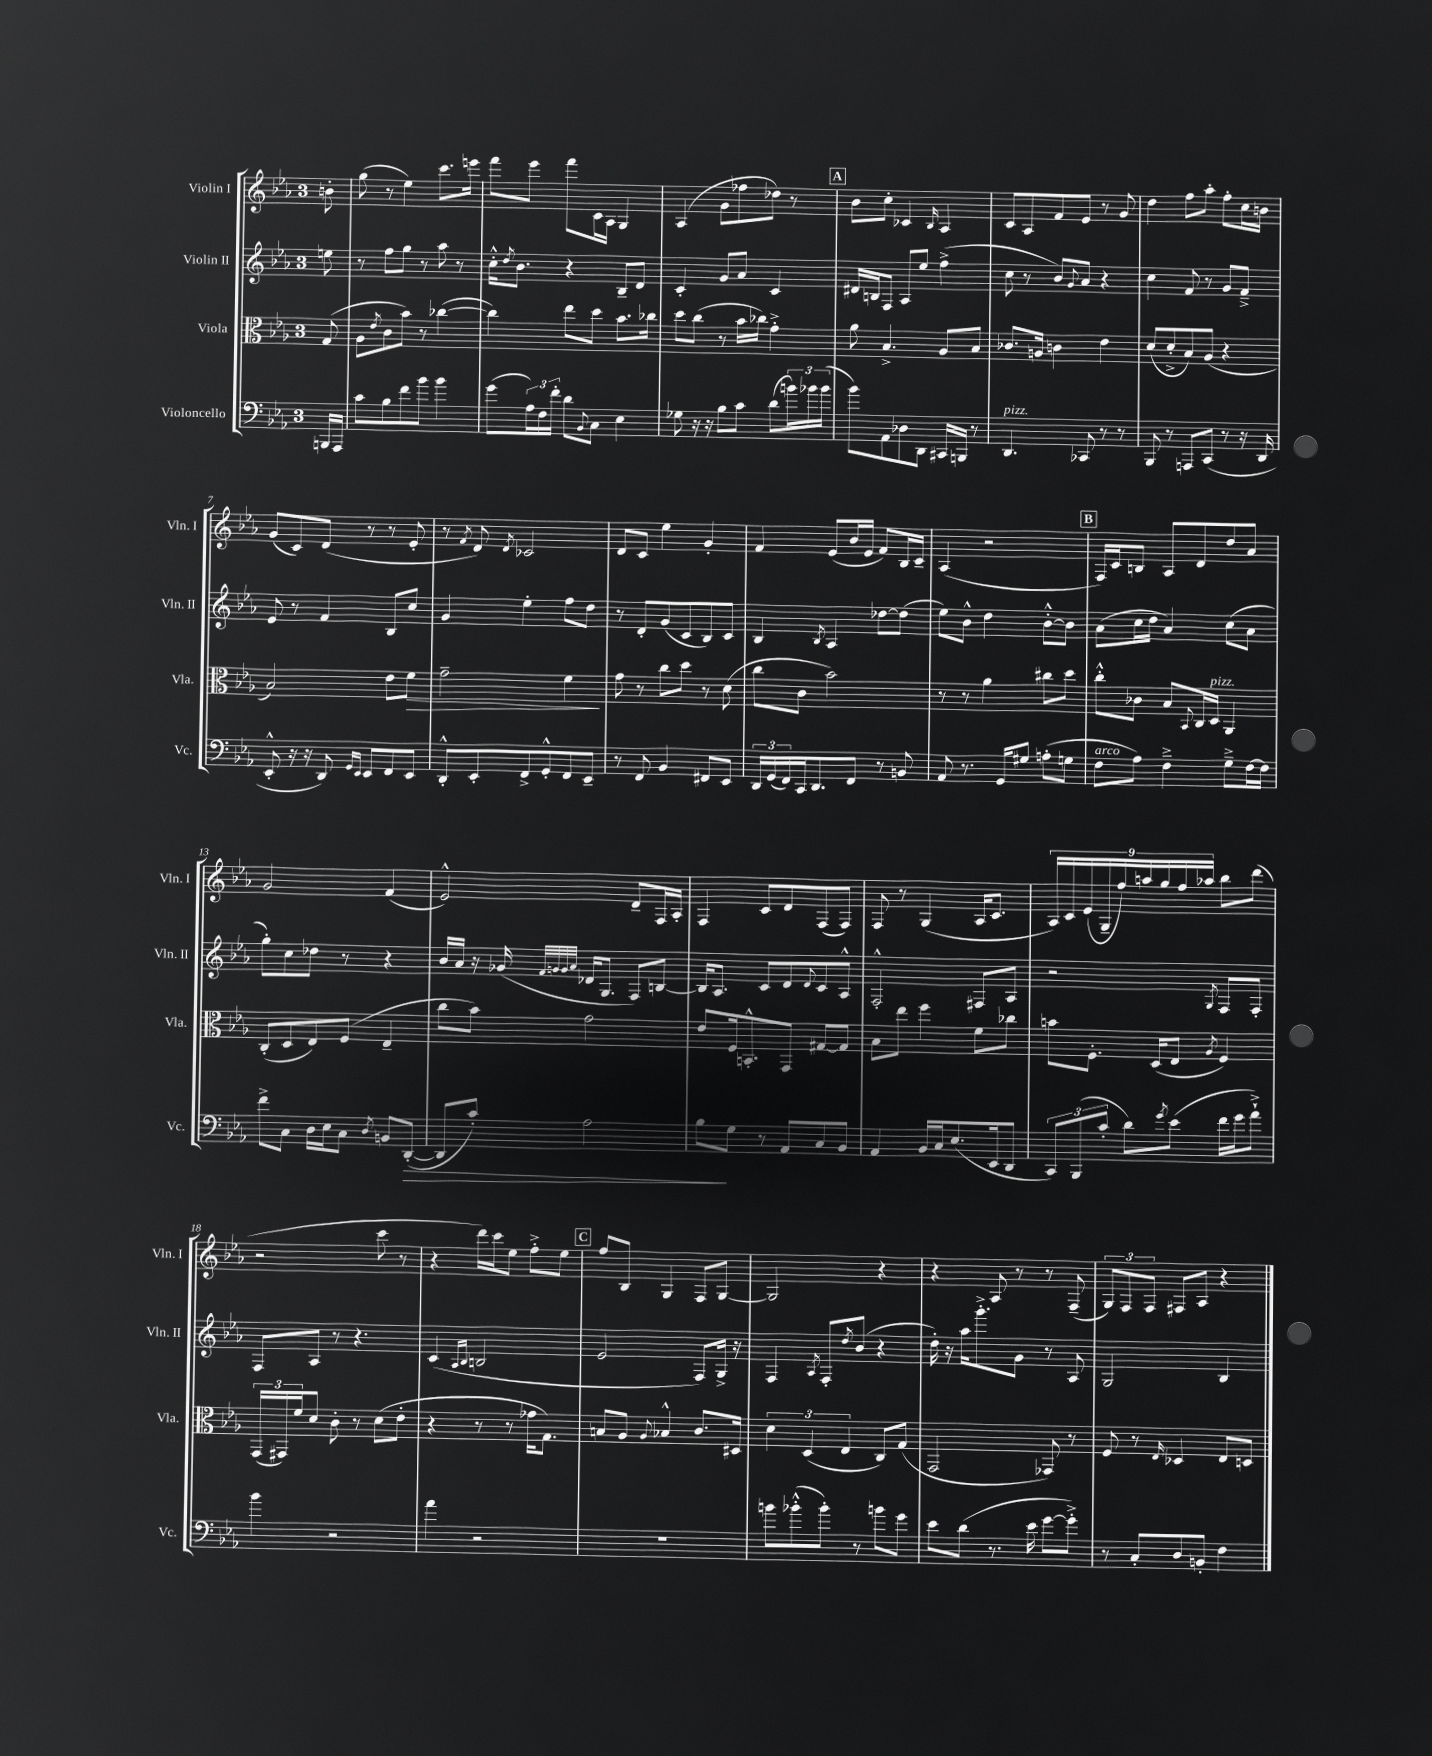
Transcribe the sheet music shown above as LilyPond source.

<<
\new StaffGroup <<
\new Staff = "s0" \with { instrumentName = "Violin I" shortInstrumentName = "Vln. I" } {
    \clef treble \key ees \major \once \override Staff.TimeSignature.style = #'single-digit \time 3/4 \partial 8
    b'8-. |
    g''8( r8 ees''4) c'''8. e'''16 |
    f'''8 ees'''8 f'''8 c'16 aes16 g4 |
    aes4( g'8 fes''8 des''8) r8 |
    \mark \markup { \box "A" } bes'8 c''8-. ces'4 \grace { bes16 } aes4 |
    c'8 aes8 f'8 ees'8 r8 g'8 |
    d''4 f''8 aes''8-. f''8-. c''16 b'16 |
    g'8( c'8) d'8( r8 r8 ees'8-. |
    r8 \acciaccatura { f'8 } d'8) \acciaccatura { d'8 } ces'2 |
    d'8 c'8 ees''4 g'4-. |
    f'4 ees'8( bes'16 ees'16 f'8) bes16 c'16-- |
    aes4( r2 |
    \mark \markup { \box "B" } f16) c'16 b8 aes8 d'8 d''8 aes'8 |
    g'2 f'4( |
    ees'2-^) d'8-- f16 aes16-. |
    f4 c'8 d'8 f8( f8) |
    f8 r8 g4( aes16 c'8. |
    \tuplet 9/8 { aes16) c'16 ees'16( g16-- f''16) a''16 g''16 f''16 aes''16 } bes''8 d'''8( |
    r2 c'''8 r8 |
    r4 d'''16) c'''16 ees''8 f''8-.-> ees''8 |
    \mark \markup { \box "C" } f''8 bes8 g4 f8 g8~ |
    g2 r4 |
    r4 aes8 r8 r8 f8--( |
    \tuplet 3/2 { g8) f8 f8 } fis8 aes8 r4 \bar "|." |
}
\new Staff = "s1" \with { instrumentName = "Violin II" shortInstrumentName = "Vln. II" } {
    \clef treble \key ees \major \once \override Staff.TimeSignature.style = #'single-digit \time 3/4 \partial 8
    e''8 |
    r8 f''8 g''8 r8 aes''8 r8 |
    c''16-.-^ \acciaccatura { d''8 } bes'8. r4 bes8-- d'8 |
    c'4-. g'8 aes'8 c'4 |
    \mark \markup { \box "A" } dis'16 b16 f8 aes8 ees''8 f''4->( |
    c''8 r8 bes'8) \appoggiatura { g'8 } aes'8 r4 |
    c''4 f'8 r8 g'8 f'8---> |
    ees'8 r8 f'4 bes8 c''8 |
    g'4 ees''4-. f''8 d''8 |
    r8 d'8-. g'8( c'8 bes8) c'8 |
    bes4 \acciaccatura { bes8 } aes4 des''8~ des''8( |
    ees''8) bes'8-^ d''4 bes'8~-.-^ bes'8 |
    \mark \markup { \box "B" } aes'8( c''16 d''16 aes'4) c''8( aes'8 |
    g''8-.) c''8 des''8 r8 r4 |
    bes'16 aes'16 r16 ges'16( \grace { f'32 g'32 g'32 aes'32 } des'16 g8. f8) b8~ |
    b16 aes8. c'8 d'8 \appoggiatura { d'8 } c'8 aes8-^ |
    f2-.-^ fis8 aes8 |
    r2 \acciaccatura { g8 } f8 f8-. |
    f8 aes8 r8 r4. |
    c'4( \grace { aes16 bes16 } b2 |
    \mark \markup { \box "C" } ees'2 f8) g16-> r16 |
    f4 \acciaccatura { aes8 } f8-. \acciaccatura { d''8 } bes'8( r4 |
    d''16-.) r16 aes''16 g'''8.-.-> g'8 r8 aes8 |
    g2 bes4 \bar "|." |
}
\new Staff = "s2" \with { instrumentName = "Viola" shortInstrumentName = "Vla." } {
    \clef alto \key ees \major \once \override Staff.TimeSignature.style = #'single-digit \time 3/4 \partial 8
    g8( |
    aes8 \acciaccatura { ees'8 } c'8 bes'8) r8 ces''4~( |
    ces''4) ees''8 d''8 bes'8. ces''16 |
    d''8 c''8( r8 bes'16 ces''16) g'4-.-> |
    \mark \markup { \box "A" } aes'8 bes4.-> aes8 bes8 |
    ces'8. a16 c'4 ees'4 |
    d'8( d'8-.-> bes8) aes8( r4 |
    bes2) ees'8 f'8\> |
    g'2-- f'4\! |
    g'8 r8 c''8 d''8 r8 d'8( |
    c''8 c'8 bes'2) |
    r8 r8 aes'4 cis''8 d''8 |
    \mark \markup { \box "B" } c''8-.-^ ces'8 bes8 \appoggiatura { bes,8 } c16 d16^\markup { \italic "pizz." } aes,4 |
    c8-.( d8 ees8) f8( ees4-- |
    c''8 bes'8) g'2 |
    ees'8 f16 b,8.-.-^ g,8 gis8~ gis8 |
    bes8 ees''8 f''4 f'8 ces''8 |
    b'8 f8.-. d16( ees8 \acciaccatura { aes8 } f4) |
    \tuplet 3/2 { g,16( gis,16) f'16 } d'8 c'8-. r8 d'8( ees'8-. |
    r4 r8 r8 ges'16 g8.) |
    \mark \markup { \box "C" } b8 aes8 \appoggiatura { aes8 } bes4-^ c'8. dis16 |
    \tuplet 3/2 { d'4 d4( ees4 } c8) g8( |
    g,2 ges,8) r8 |
    f8 r8 \grace { ees16 } des4 ees8 d8 \bar "|." |
}
\new Staff = "s3" \with { instrumentName = "Violoncello" shortInstrumentName = "Vc." } {
    \clef bass \key ees \major \once \override Staff.TimeSignature.style = #'single-digit \time 3/4 \partial 8
    b,,16 aes,,16 |
    c'8 bes8 f'8 bes'8 bes'4 |
    g'8( \tuplet 3/2 { aes16) f16 f'16-. } d'8 \appoggiatura { bes,8 } c8 ees4 |
    ges8 r16 r16 bes8 c'8 d'8( \tuplet 3/2 { b'16) bes'16 bes'16( } |
    \mark \markup { \box "A" } bes'8) aes,8 des8 d,8 cis,16 b,,16 r8 |
    d,4.^\markup { \italic "pizz." } ces,8 r8 r8 |
    bes,,8 r8 a,,8 c,8( r8 r16 d,16 |
    ees,8-.-^ r16 r16 d,8) \grace { g,16 ees,16 } ees,8 f,8 ees,8 |
    d,8-.-^ ees,8-. f,8-> g,8-.-^ f,8 ees,8-- |
    r8 f,8 bes,4 fis,8 ees,8 |
    \tuplet 3/2 { d,16 g,16( f,16) } c,16 d,8. f,8 r8 b,8 |
    aes,8 r8. g,16 gis8 a8-.( g8 |
    \mark \markup { \box "B" } f8^\markup { \italic "arco" } aes8) f4---> g8---> f16~ f16 |
    f'8-> c8 d16 ees16 c8 \acciaccatura { d8 } b,8 d,8~-.\>( |
    d,8 c'8-.) aes2 |
    bes8\! g8 r8 aes,8 c8 bes,8 |
    aes,4 bes,16 c16 ees8.( ees,16 d,8 |
    \tuplet 3/2 { c,8) bes,,8( c'8-. } d'8) \acciaccatura { g'8 } ees'8( f'16 g'16 aes'8-!->) |
    bes'4 r2 |
    aes'4 r2 |
    \mark \markup { \box "C" } R2. |
    b'8 bes'8-.-^( bes'8-.) r8 b'8 g'8 |
    ees'8 d'8( r8. ees'16 g'8~ g'8-.->) |
    r8 c8-. d8 b,8-. f4 \bar "|." |
}
>>
>>
